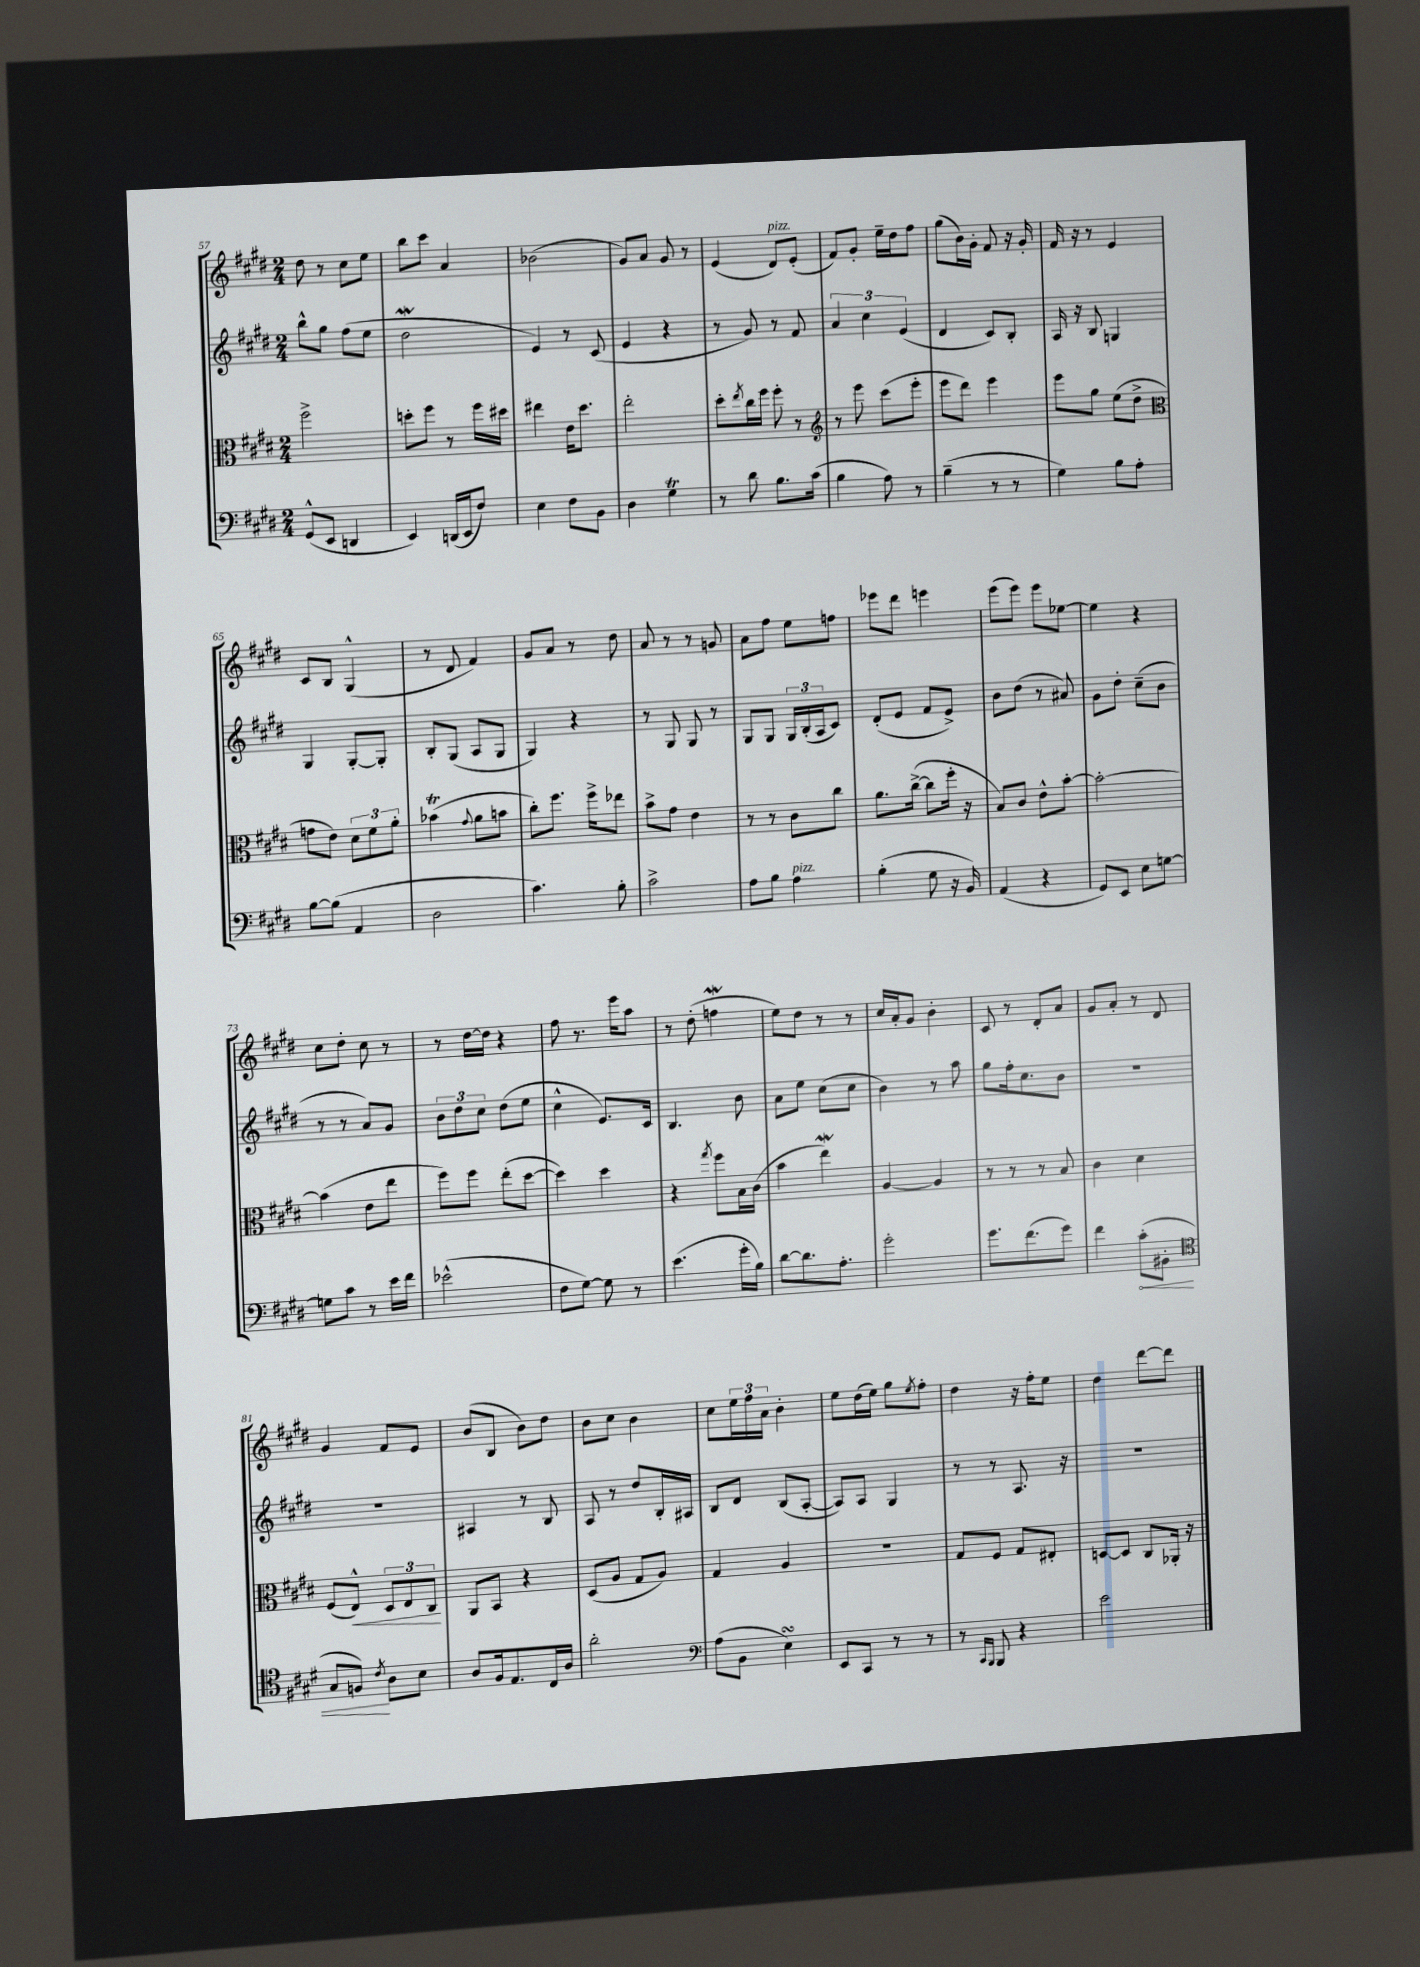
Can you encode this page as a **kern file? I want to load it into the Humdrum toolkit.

**kern	**kern	**kern	**kern
*staff4	*staff3	*staff2	*staff1
*clefF4	*clefC3	*clefG2	*clefG2
*k[f#c#g#d#]	*k[f#c#g#d#]	*k[f#c#g#d#]	*k[f#c#g#d#]
*M2/4	*M2/4	*M2/4	*M2/4
(8GG#^^	2ff#^	8bb^^	8dd#
8EE	.	8gg#	8r
4DD	.	(8ff#	8cc#
.	.	8ee	8ee
=	=	=	=
4EE)	8dd'	2dd#	8bb
.	8ff#	.	8ccc#
(16DD	8r	.	4a
16EE	.	.	.
8F#)	16ff#	.	.
.	16dd#	.	.
=	=	=	=
4E	4ee#	4e)	(2b-
8F#	16e	8r	.
.	8.dd#	.	.
8BB	.	(8c#	.
=	=	=	=
4D#	2ee'	4e	8g#)
.	.	.	8a
4G#	.	4r	8g#
.	.	.	8r
=	=	=	=
8r	8dd#'	8r	(4e
.	8qee	.	.
8d#	16cc#	8g#)	.
.	16ff#	.	.
8.B	8ff#'	8r	8d#)
.	8r	8f#	(8e'
(16c#	.	.	.
=	=	=	=
*	*clefG2	*	*
4B	8r	6a	8f#)
.	8eee	.	8g#'
.	.	6cc#	.
8A)	(8ccc#	.	16ee~
.	.	.	16dd#
.	.	(6e	.
8r	8eee'	.	8ff#
=	=	=	=
(4B~	8eee	4d#	(8gg#
.	8ddd#)	.	16b)
.	.	.	16g#'
8r	4eee	8c#)	8f#
8r	.	8B'	16r
.	.	.	16g#'
=	=	=	=
4G#)	8eee	16A	16f#
.	.	16r	16r
.	8gg#	8B	8r
8B	(8ee	4G	4e
8A'	8dd#^	.	.
=	=	=	=
*	*clefC3	*	*
[8B	8g	4G#	8c#
(8B]	8e)	.	8B
4AA	12d#	[8G#'	(4G#^^
.	12f#	.	.
.	.	8G#']	.
.	12a'	.	.
=	=	=	=
2D#	(4b-	8B'	8r
.	.	(8G#	8d#
.	8qqg#	.	.
.	8a	8A	4f#)
.	8b	8G#	.
=	=	=	=
4.c#)	8cc#')	4G#)	8g#
.	8.ff#	.	8a
.	.	4r	8r
.	16ff#^	.	.
8B'	8ee-	.	8dd#
=	=	=	=
2c#^	8b^	8r	8a
.	8g#	8G#	8r
.	4e	8G#	8r
.	.	8r	8g
=	=	=	=
8A	8r	8G#	8a
8B	8r	8G#	8ff#
4A	8c#	24G#	8ee
.	.	(24B'	.
.	.	24A	.
.	8cc#	8c#)	8ff
=	=	=	=
(4B'	8.a	(8d#'	8eee-
.	.	8e	8ddd#
.	([16cc#^	.	.
8G#	8cc#]	8f#	4eee
16r	16ff#'	8e^)	.
16BB)	16r	.	.
=	=	=	=
(4AA	8B)	8b	(8eee
.	8c#	(8dd#	8eee)
4r	8e^^	8r	8eee
.	[8b'	8a#)	[8ee-
=	=	=	=
8GG#)	2b'_	8g#	4ee-]
8EE	.	8dd#'	.
8E	.	(8cc#~	4r
[8G	.	8b	.
=	=	=	=
8G]	(4b]	8r	8cc#
8c#	.	8r	8dd#'
8r	8e	8a)	8cc#
16e	8ee	8g#	8r
16f#	.	.	.
=	=	=	=
(2e-^^	8ff#)	12b	8r
.	.	12dd#	.
.	8ff#	.	[16dd#
.	.	12cc#	.
.	.	.	16dd#]
.	(8ee'	(8dd#	4r
.	[8dd#	8ee	.
=	=	=	=
8F#	4dd#])	4cc#^^	8ff#
[8G#)	.	.	8.r
8G#]	4dd#	8.e)	.
.	.	.	16eee
8r	.	.	8aa
.	.	16c#	.
=	=	=	=
(4.e	4r	4.B	8r
.	.	.	(8dd#'
.	8qgg#	.	.
.	8ff#	.	4ff
16g#'	16B	8b	.
16B)	(16c#	.	.
=	=	=	=
[8d#	4b	8a	8ee)
8.d#]	.	8ee	8dd#
.	4ee)	(8cc#	8r
8.A'	.	.	.
.	.	8cc#	8r
=	=	=	=
2g#'	[4A	4b)	16cc#
.	.	.	16a'
.	.	.	8g#
.	4A]	8r	4b'
.	.	8aa	.
=	=	=	=
8.g#	8r	8gg#	8c#
.	8r	16ff#'	8r
(8.f#	.	8.cc#	.
.	8r	.	8d#'
8g#)	8B	8b	8a
=	=	=	=
4f#	4c#	2r	8g#
.	.	.	8a'
(8c#'	4d#	.	8r
8BB#'	.	.	8d#
=	=	=	=
*clefC4	*	*	*
8G#	(8F#	2r	4g#
8F)	8E^^)	.	.
8qc#	.	.	.
8A	12D#	.	8f#
.	12E	.	.
8B	.	.	8e
.	12C#	.	.
=	=	=	=
8A	8AA	4A#	(8b
16F#	8BB	.	8B
8.E	.	.	.
.	4r	8r	8b)
16C#	.	8B	8dd#
16A	.	.	.
=	=	=	=
2a'	(8D#	8A	8b
.	8A	8r	8cc#
.	8G#	8dd#	4b
.	8A)	16B'	.
.	.	16A#	.
=	=	=	=
*clefF4	*	*	*
(8A	4G#	8B	8cc#
8BB	.	8d#	24ee
.	.	.	24ff#
.	.	.	24a
4E)	4A	(8B	4b'
.	.	[8A'	.
=	=	=	=
8EE	2r	8A])	8ee
8CC#	.	8A	(16dd#
.	.	.	16ee)
8r	.	4G#	8gg#
.	.	.	8qee
8r	.	.	8ff#'
=	=	=	=
8r	8G#	8r	4dd#
16qqCC#	.	.	.
16qqBBB	.	.	.
8BBB	8F#	8r	.
4r	8G#	8.A	16r
.	.	.	16ff#'
.	8E#'	.	8ee
.	.	16r	.
=	=	=	=
2e	[8D	2r	4dd#
.	8D]	.	.
.	8C#	.	[8ddd#
.	16AA-'	.	8ddd#]
.	16r	.	.
==	==	==	==
*-	*-	*-	*-
